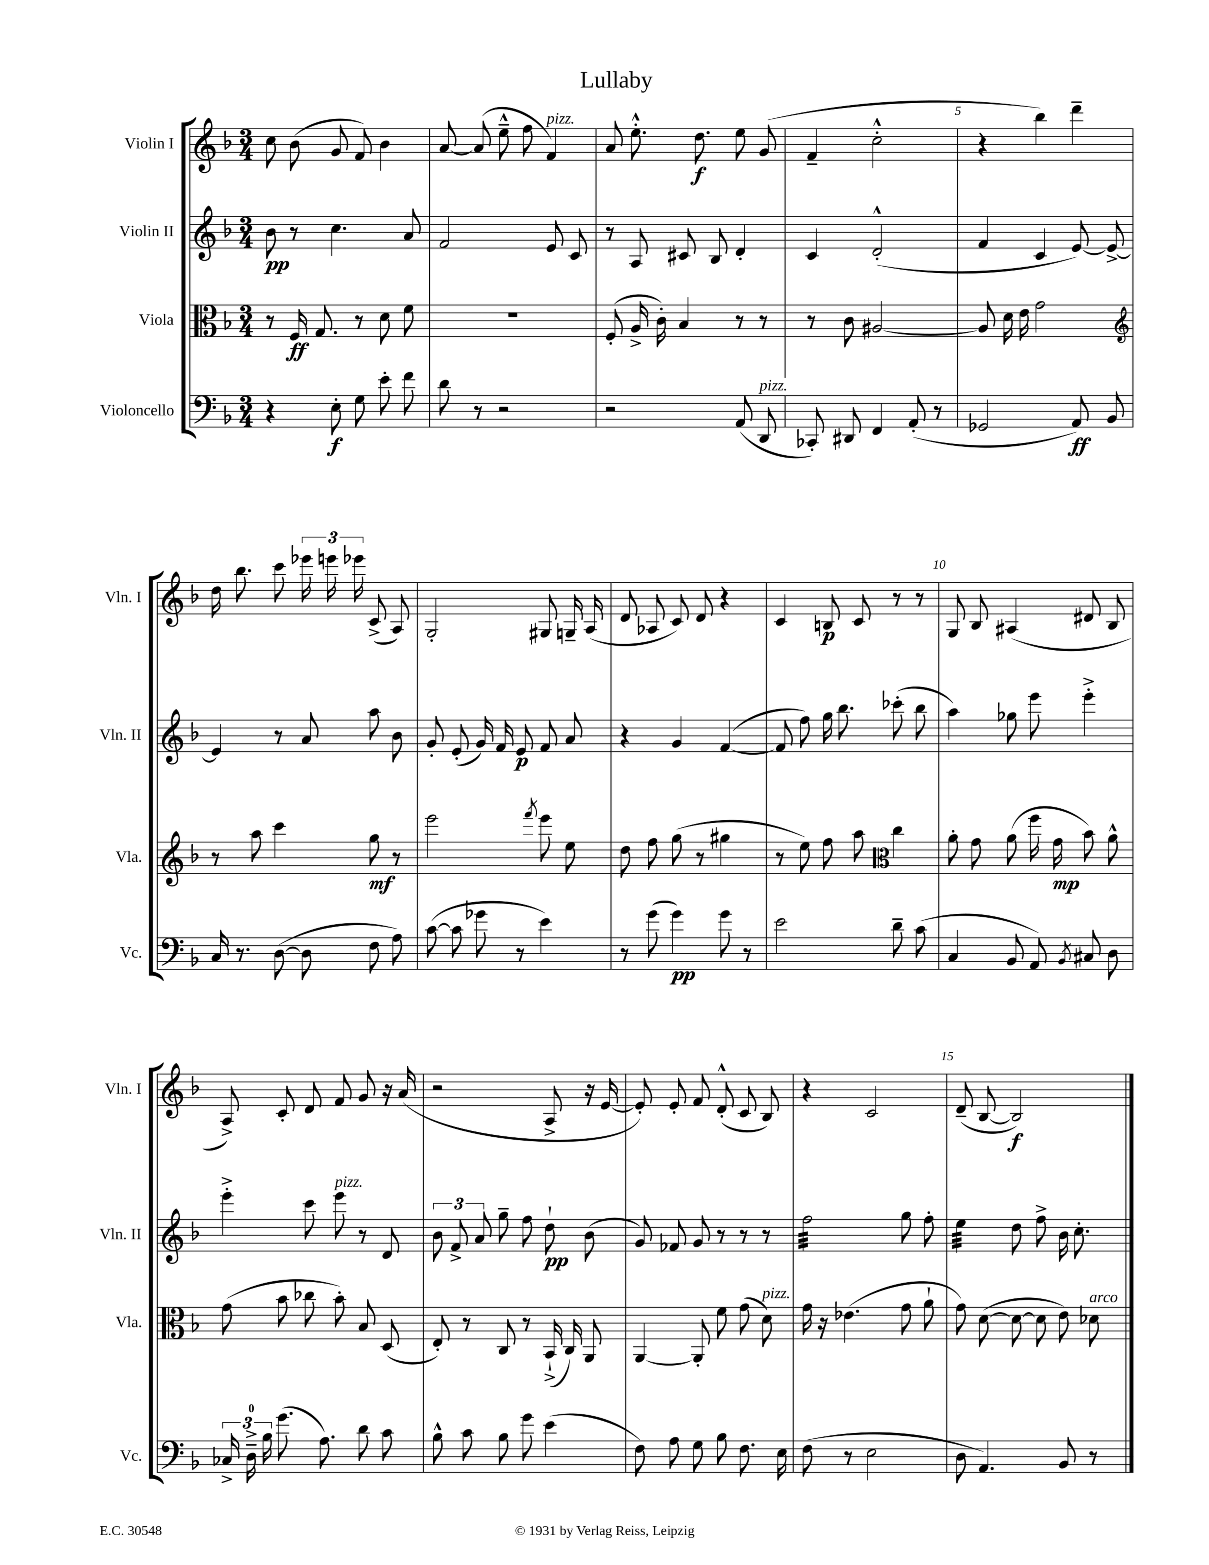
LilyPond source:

\header { title = "Lullaby" }
<<
\new StaffGroup <<
\new Staff = "s0" \with { instrumentName = "Violin I" shortInstrumentName = "Vln. I" } {
    \clef treble \key f \major \numericTimeSignature \time 3/4
    \autoBeamOff c''8 bes'8( g'8 f'8) bes'4 |
    a'8~ a'8( e''8---^ f''8 f'4^\markup { \italic "pizz." }) |
    a'8 e''8.-.-^ d''8.\f e''8 g'8( |
    f'4-- c''2-.-^ |
    r4 bes''4) d'''4-- |
    d''16 bes''8. c'''8 \tuplet 3/2 { ees'''16 e'''16 ees'''16 } c'8->( a8) |
    g2-. gis8 g16-- a16( |
    d'8 aes8 c'8) d'8 r4 |
    c'4 b8\p c'8 r8 r8 |
    g8 bes8 ais4( dis'8 bes8 |
    a8->) c'8-. d'8 f'8 g'8 r16 a'16( |
    r2 a8-> r16 e'16~ |
    e'8-.) e'8-. f'8 d'8-.-^( c'8 bes8) |
    r4 c'2 |
    d'8--( bes8~ bes2\f) \bar "|." |
}
\new Staff = "s1" \with { instrumentName = "Violin II" shortInstrumentName = "Vln. II" } {
    \clef treble \key f \major \numericTimeSignature \time 3/4
    \autoBeamOff bes'8\pp r8 c''4. a'8 |
    f'2 e'8 c'8 |
    r8 a8 cis'8 bes8 d'4-. |
    c'4 d'2-.-^( |
    f'4 c'4 e'8~) e'8~-> |
    e'4 r8 a'8 a''8 bes'8 |
    g'8-. e'8-.( g'16) f'16 e'8\p f'8 a'8 |
    r4 g'4 f'4~( |
    f'8 f''8) g''16 bes''8. ces'''8-.( bes''8 |
    a''4) ges''8 e'''8 e'''4-.-> |
    e'''4-.-> c'''8 e'''8^\markup { \italic "pizz." } r8 d'8 |
    \tuplet 3/2 { bes'8 f'8-> a'8 } g''8-- f''8 d''8-!\pp bes'8( |
    g'8) fes'8 g'8 r8 r8 r8 |
    f''2:32 g''8 f''8-. |
    e''4:32 d''8 f''8-> bes'16 c''8.-. \bar "|." |
}
\new Staff = "s2" \with { instrumentName = "Viola" shortInstrumentName = "Vla." } {
    \clef alto \key f \major \numericTimeSignature \time 3/4
    \autoBeamOff r8 f16\ff g8. r8 d'8 f'8 |
    R2. |
    f8-.( a16-> c'16-.) bes4 r8 r8 |
    r8 c'8 ais2~ |
    ais8 d'16 e'16 g'2 |
    \clef treble r8 a''8 c'''4 g''8\mf r8 |
    e'''2 \acciaccatura { f'''8 } e'''8 e''8 |
    d''8 f''8 g''8( r8 gis''4 |
    r8 e''8) f''8 a''8 \clef alto c''4 |
    a'8-. g'8 a'8( f''16 g'16\mp bes'8) a'8-^ |
    g'8( bes'8 ces''8 bes'8-.) bes8 d8( |
    e8-.) r8 c8 r8 bes,16-!->( c16) a,8 |
    a,4~ a,8-. f'8 g'8( d'8^\markup { \italic "pizz." }) |
    g'16 r16 ees'4.( g'8 a'8-! |
    g'8) d'8~( d'8~ d'8 e'8) des'8^\markup { \italic "arco" } \bar "|." |
}
\new Staff = "s3" \with { instrumentName = "Violoncello" shortInstrumentName = "Vc." } {
    \clef bass \key f \major \numericTimeSignature \time 3/4
    \autoBeamOff r4 e8-.\f g8 e'8-. f'8 |
    d'8 r8 r2 |
    r2 a,8( d,8^\markup { \italic "pizz." } |
    ces,8-.) dis,8 f,4 a,8-.( r8 |
    ges,2 a,8\ff) bes,8 |
    c16 r8. d8~( d8 f8 a8) |
    c'8~( c'8 ges'8 r8 e'4) |
    r8 g'8( g'4\pp) g'8 r8 |
    e'2 d'8-- c'8( |
    c4 bes,8 a,8) \acciaccatura { bes,8 } cis8 d8 |
    \tuplet 3/2 { ces16-> d16-0---> bes16 } g'8.( a8.) d'8 c'8 |
    bes8-^ c'8 bes8 g'8 e'4( |
    f8) a8 g8 bes8 f8. e16 |
    f8( r8 e2 |
    d8 a,4.) bes,8 r8 \bar "|." |
}
>>
>>
\layout { \context { \Score \override BarNumber.break-visibility = ##(#f #t #t) barNumberVisibility = #(every-nth-bar-number-visible 5) } }
